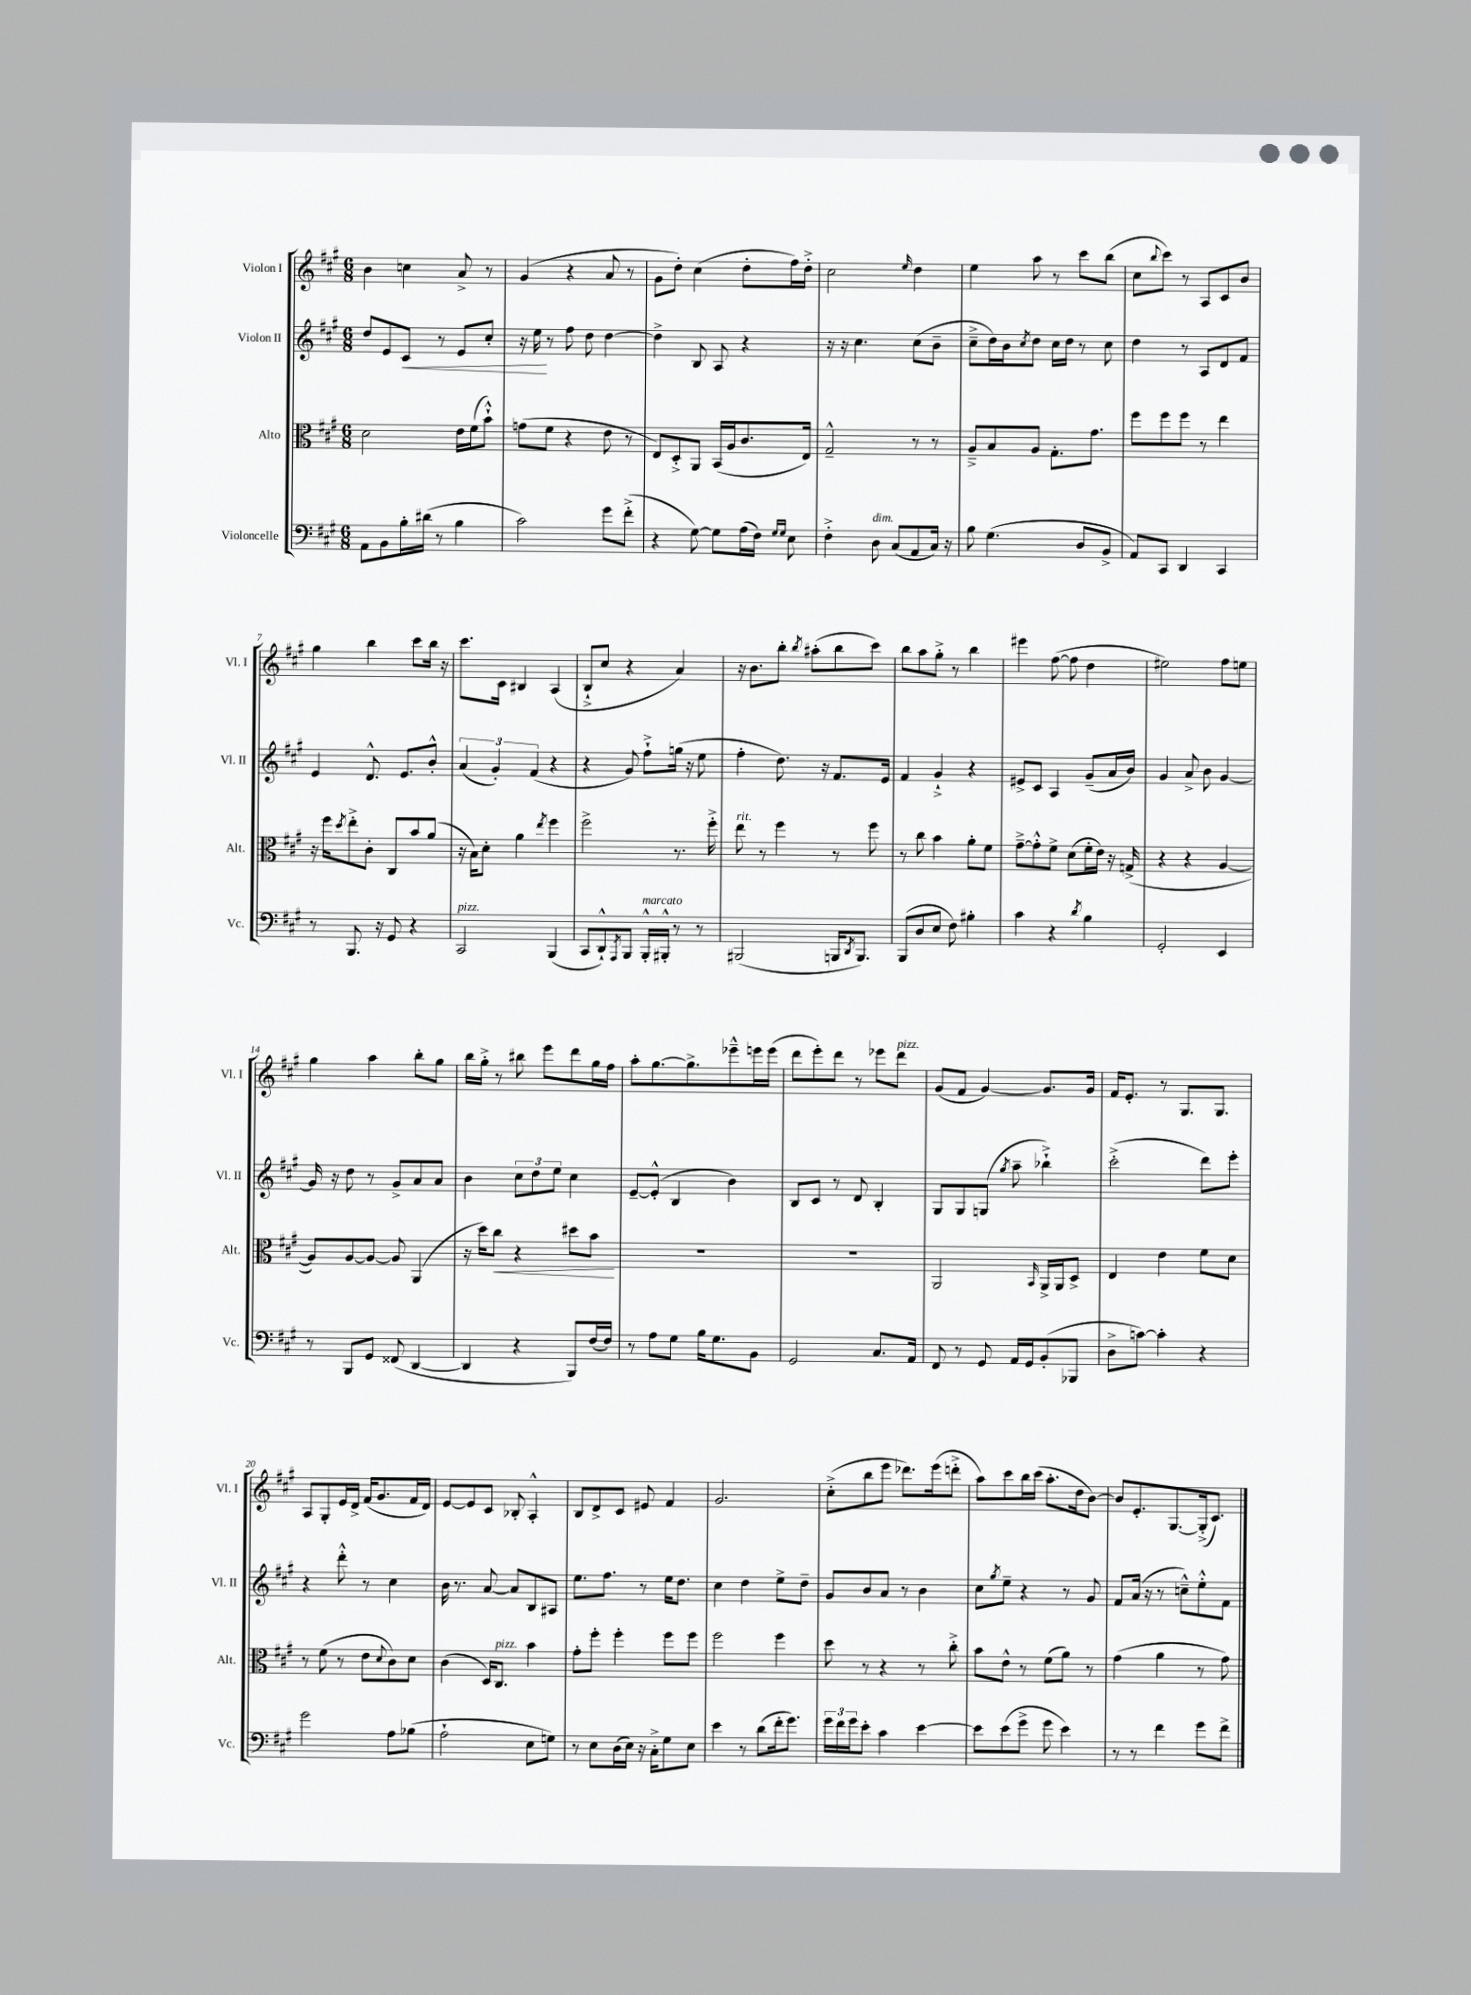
<<
\new StaffGroup <<
\new Staff = "s0" \with { instrumentName = "Violon I" shortInstrumentName = "Vl. I" } {
    \clef treble \key a \major \numericTimeSignature \time 6/8
    b'4 c''4 a'8-> r8 |
    gis'4( r4 a'8 r8 |
    gis'8 d''8-.) cis''4( d''8-. fis''16) d''16-.-> |
    cis''2 \grace { e''16 } d''4 |
    e''4 a''8 r8 cis'''8 b''8( |
    cis''8 \appoggiatura { b''8 } cis'''8) r8 a8 cis'8 b'8 |
    gis''4 b''4 cis'''8 b''16 r16 |
    cis'''8. cis'16 bis4 a4( |
    b8-!-> cis''8 r4 a'4) |
    r16 b'8. b''8-. \acciaccatura { b''8 } ais''8-.( b''8 cis'''8) |
    b''8 a''8 gis''8-.-> r8 b''4 |
    eis'''4 fis''8~( fis''8 d''4 |
    eis''2) fis''8 e''8 |
    gis''4 a''4 b''8-. gis''8 |
    b''16 gis''16-.-> r8 bis''8 e'''8 d'''8 gis''16 fis''16 |
    a''8-. gis''8.~ gis''8.-> ees'''8---^ e'''16 e'''16( |
    d'''8 e'''8-.) d'''8 r8 ees'''8 d'''8^\markup { \italic "pizz." } |
    gis'8( fis'8 gis'4~) gis'8. gis'16 |
    fis'16 e'8.-. r8 gis8. gis8. |
    a8 gis8-. e'16 d'16-> fis'16( gis'8. fis'16 d'16) |
    e'8~ e'8 cis'8 bes8-. a4-.-^ |
    b8 d'8-> cis'8 eis'8 fis'4 |
    gis'2. |
    cis''8-.->( b''8 e'''8 des'''8.) e'''16( d'''8-.-> |
    a''8) cis'''8 b''16 cis'''16( a''8.-. d''16 b'8~) |
    b'8 e'8.-. gis8.~ gis16-.->( cis'8.) \bar "|." |
}
\new Staff = "s1" \with { instrumentName = "Violon II" shortInstrumentName = "Vl. II" } {
    \clef treble \key a \major \numericTimeSignature \time 6/8
    d''8 e'8 cis'8\< r8 e'8 cis''8-. |
    r16 e''16\! r8 fis''8 d''8 d''4~ |
    d''4-> b8 a8 r4 |
    r16 r16 cis''4. cis''8( b'8-- |
    cis''8---> d''16) b'16 \acciaccatura { cis''8 } d''8 cis''16 d''16 r8 cis''8 |
    d''4 r8 a8 d'8 fis'8 |
    e'4 d'8.-^ e'8. b'8-.-^ |
    \tuplet 3/2 { a'4( gis'4-.) fis'4( } r4 |
    r4 gis'8) fis''8-!-> g''16( r16 e''8 |
    fis''4-. d''8.) r16 fis'8. e'16 |
    fis'4 gis'4-!-> r4 |
    eis'8-> cis'8 a4 gis'8--( a'16 b'16) |
    gis'4 a'8-> b'8 gis'4~ |
    gis'16 r16 d''8 r8 gis'8-> a'8 a'8 |
    b'4 \tuplet 3/2 { cis''8 d''8 e''8 } cis''4 |
    e'8~-- e'8-.-^( b4 b'4) |
    b8 cis'8 r8 d'8 b4-. |
    gis8 gis8 g8( \acciaccatura { gis''8 } a''8-- bes''4-!->) |
    cis'''2-.->( d'''8) e'''8-. |
    r4 d'''8-.-^ r8 cis''4 |
    b'16 r8. a'8~ a'8 b8 ais8 |
    e''8. fis''8. r8 e''16 d''8. |
    cis''4 d''4 e''8-> d''8-- |
    gis'8 b'8 a'8 r8 b'4 |
    cis''8 \acciaccatura { gis''8 } e''8-- r4 r8 gis'8 |
    fis'8 a'16( r16 r8 c''8---^) e''8-.-^ fis'8 \bar "|." |
}
\new Staff = "s2" \with { instrumentName = "Alto" shortInstrumentName = "Alt." } {
    \clef alto \key a \major \numericTimeSignature \time 6/8
    d'2 e'16 fis'16( b'8-!-^) |
    g'8( fis'8 r4 e'8 r8 |
    e8) d8-.-> a,8 b,16( a16 cis'8. e16) |
    gis2---^ r8 r8 |
    a8---> b8 a8 gis8.-. gis'8. |
    fis''8 fis''8 fis''8 r8 e''4 |
    r16 fis''16 \acciaccatura { d''8 } e''8-.-> cis'8-. cis8 b'8 a'8( |
    r16 b16) d'8-. a'4 \acciaccatura { e''8 } fis''4 |
    fis''2-> r8. fis''16-.-> |
    e''8^\markup { \italic "rit." } r8 fis''4 r8 fis''8 |
    r8 cis''8 b'4 a'8-. fis'8 |
    gis'8~---> gis'8-.-^ fis'8-> d'8( fis'16-. e'16) r16 g16->( |
    r4 r4 a4~ |
    a8) a8~ a8~ a8 a,4( |
    r16 d''16) cis''8\< r4 dis''8 b'8\! |
    R2. |
    R2. |
    a,2 \grace { b,16 } a,16-> a,16 d8-> |
    e4 e'4 fis'8 d'8 |
    r8 fis'8( r8 e'8 \appoggiatura { d'8 } cis'8) d'8 |
    cis'4( d16) cis8.^\markup { \italic "pizz." } b'4 |
    gis'8-. fis''8-. fis''4-. fis''8 fis''8 |
    fis''2 fis''4 |
    d''8 r8 r4 r8 cis''8-.-> |
    b'8 e'8-^ r8 fis'8( a'8) r8 |
    gis'4( a'4 r8 gis'8) \bar "|." |
}
\new Staff = "s3" \with { instrumentName = "Violoncelle" shortInstrumentName = "Vc." } {
    \clef bass \key a \major \numericTimeSignature \time 6/8
    a,8 b,8 b16-. dis'16( r8 b4 |
    cis'2) gis'8 fis'8-.->( |
    r4 gis8~) gis8 a16( fis16) \grace { gis16 gis16 } e8 |
    fis4-.-> d8^\markup { \italic "dim." } cis8( a,8 cis16) r16 |
    b8 gis4.( d8 b,8-> |
    a,8) cis,8 d,4 cis,4 |
    r8 b,,8. r16 gis,8 r4 |
    cis,2^\markup { \italic "pizz." } b,,4( |
    cis,8 d,8-!-^) \acciaccatura { a,,8 } b,,8 b,,16-.-^^\markup { \italic "marcato" } bis,,16-.-^ r8 r8 |
    bis,,2( b,,16 \acciaccatura { d,8 } b,,8.) |
    b,,8( d8 e8 fis8) bis4-. |
    cis'4 r4 \acciaccatura { d'8 } b4 |
    gis,2-. e,4 |
    r8 b,,8 gis,8 fisis,8( d,4~ |
    d,4 r4 b,,8) fis16( fis16) |
    r8 a8 gis8 b16 gis8. b,8 |
    gis,2 cis8. a,16 |
    fis,8 r8 gis,8 a,16 gis,16 b,8-.( bes,,8 |
    d8-> c'8~) c'4-. r4 |
    gis'2 a8 bes8( |
    a2-! e8 g8) |
    r8 e8 d16( e16) r16 cis16-.-> gis8 e8 |
    e'4 r8 d'8( fis'16-. gis'8.) |
    \tuplet 3/2 { gis'16 fis'16 gis'16 } e'8-. cis'4 e'4~ |
    e'8 e'8( gis'8-> gis'8 e'4) |
    r8 r8 fis'4 gis'8 fis'8-> \bar "|." |
}
>>
>>
